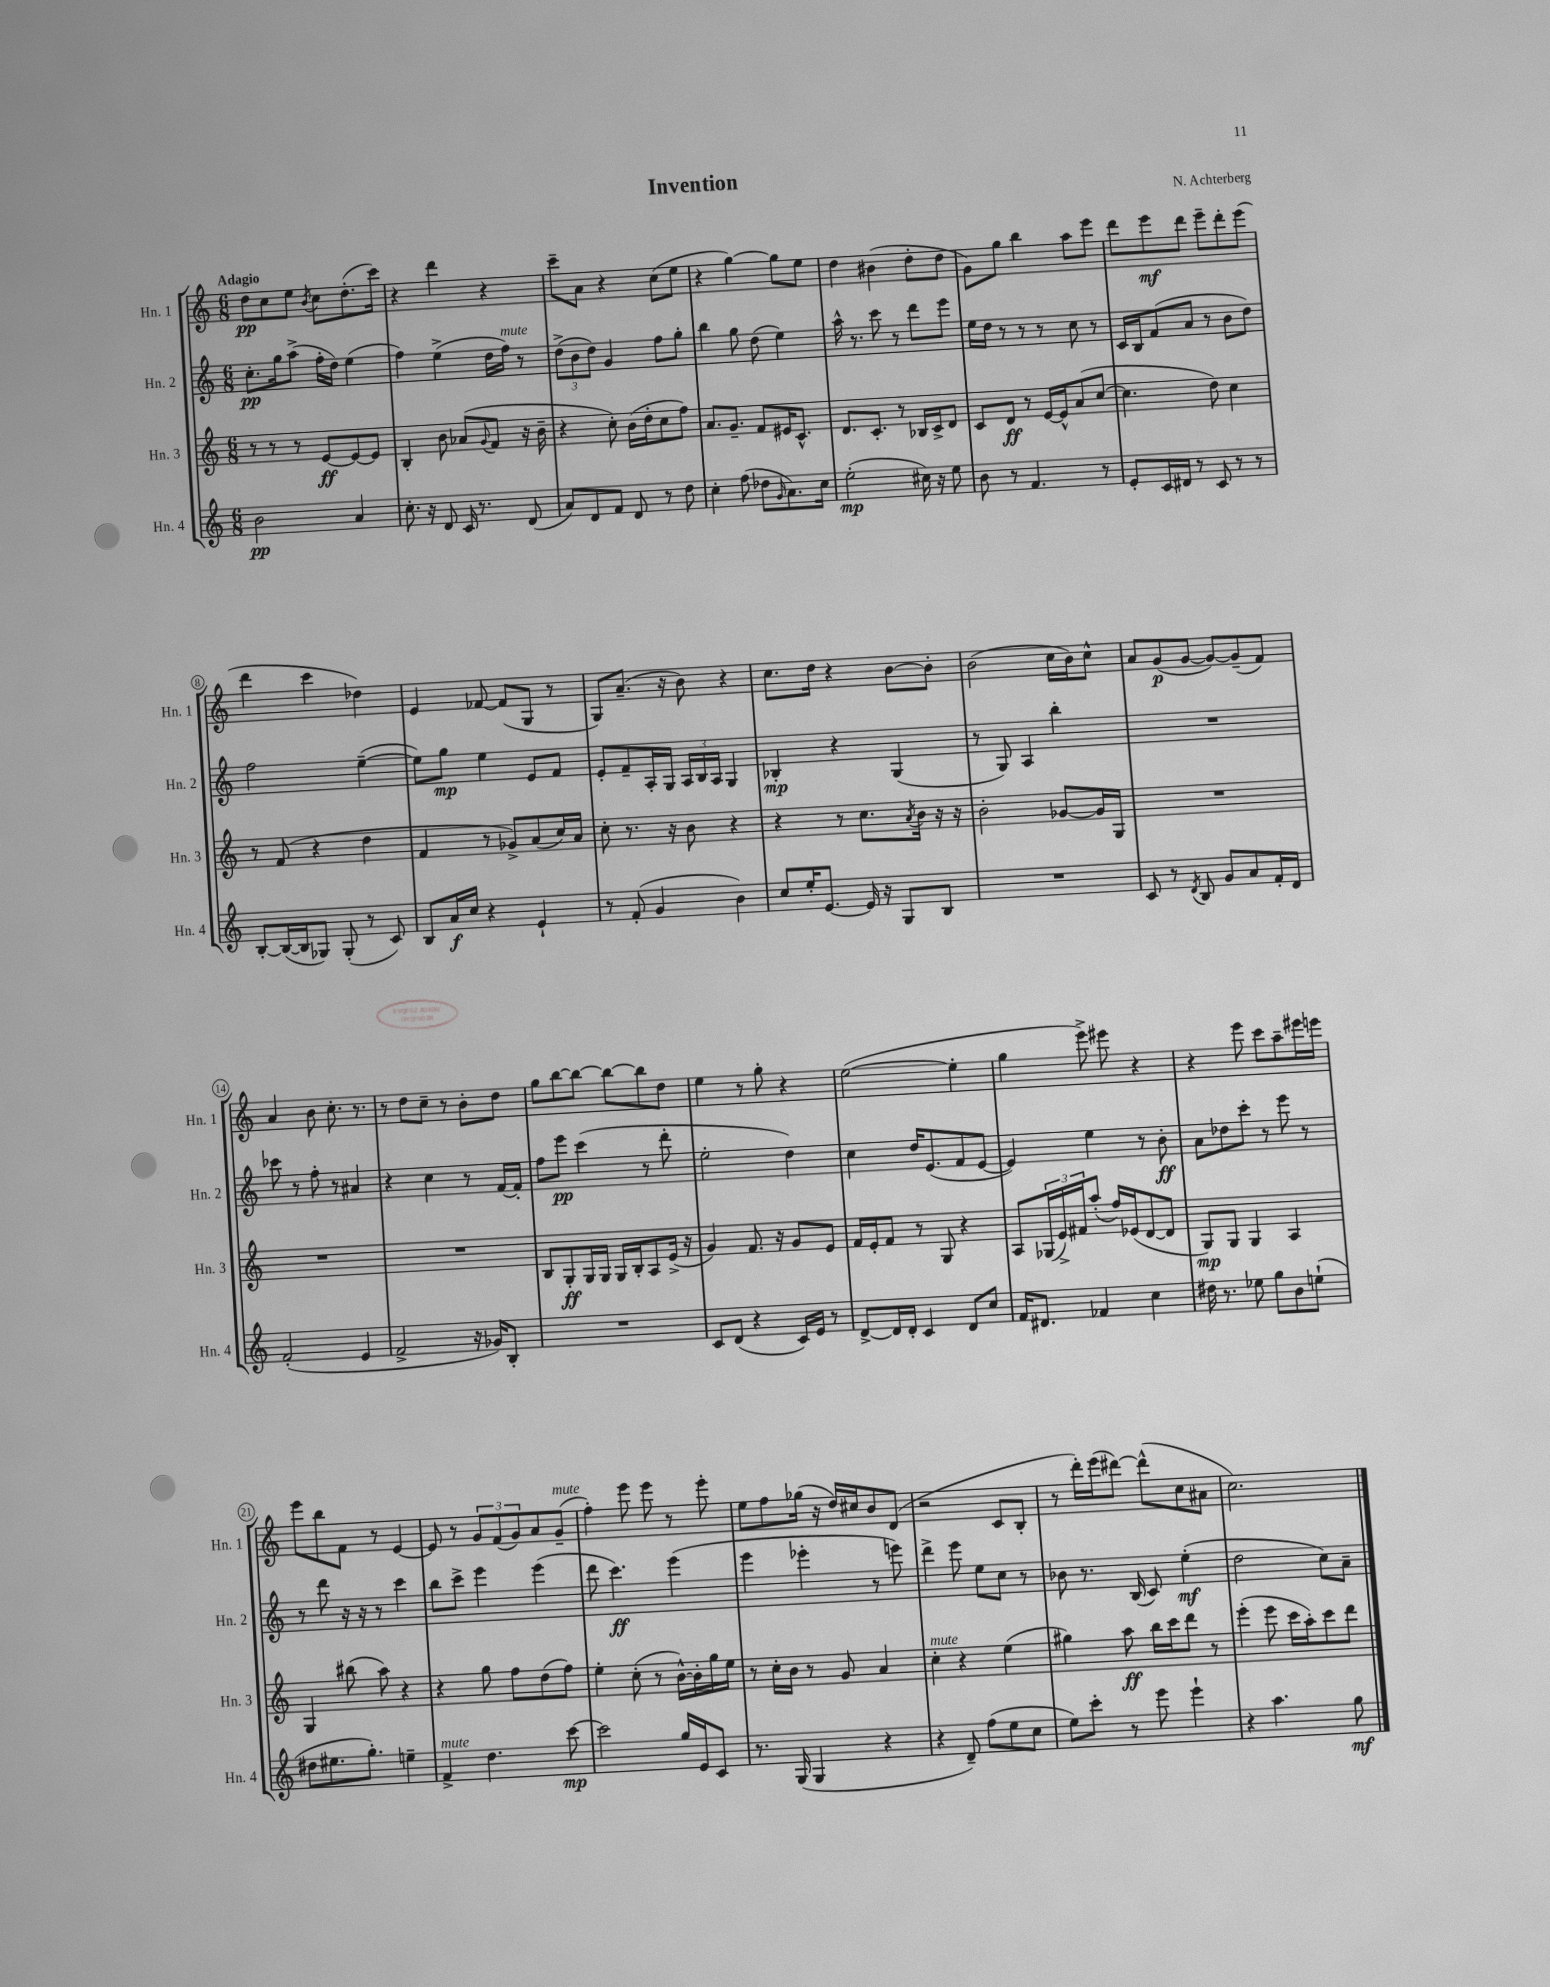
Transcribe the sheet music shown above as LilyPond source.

\header { title = "Invention" composer = "N. Achterberg" }
<<
\new StaffGroup <<
\new Staff = "s0" \with { instrumentName = "Hn. 1" shortInstrumentName = "Hn. 1" } {
    \clef treble \key c \major \numericTimeSignature \time 6/8 \tempo "Adagio"
    d''8\pp c''8 e''8 \acciaccatura { b'8 } c''8 d''8.-.( c'''16) |
    r4 d'''4 r4 |
    c'''8-- a'8 r4 c''8( e''8 |
    r4 g''4~) g''8 e''8 |
    d''4 bis'4( d''8-. d''8 |
    g'8) g''8 b''4 a''8 e'''8 |
    d'''8 e'''8\mf d'''8 e'''8-- d'''8-. e'''8( |
    d'''4 c'''4 des''4) |
    e'4 fes'8~ fes'8( g8 r8 |
    g8) a'8.--( r16 b'8) r4 |
    c''8. d''16 r4 b'8~ b'8-. |
    b'2( c''16 b'16) c''8-^ |
    a'8 g'8\p( g'8~ g'8~) g'8--( f'8) |
    a'4 b'8 c''8.-. r8. |
    r8 d''8 c''8-- r8 b'8-. d''8 |
    g''8 b''8~ b''8~ b''8~ b''8 d''8 |
    e''4 r8 g''8-. r4 |
    e''2~( e''4-. |
    g''4 e'''8->) eis'''8 r4 |
    r4 e'''8 c'''8 a''8-- eis'''16 e'''16 |
    e'''8 b''8 f'8 r8 e'4~ |
    e'8 r8 \tuplet 3/2 { g'8 f'8( g'8) } a'8 g'8--^\markup { \italic "mute" }( |
    f''4-.) e'''8 e'''8 r8 e'''8-. |
    e''8 f''8 ges''16( r16 d''16) cis''16 b'8 d'8( |
    r2 c'8 b8-. |
    r8 d'''16-.) e'''16( dis'''8~) dis'''8-^( c''8 ais'8 |
    c''2.) \bar "|." |
}
\new Staff = "s1" \with { instrumentName = "Hn. 2" shortInstrumentName = "Hn. 2" } {
    \clef treble \key c \major \numericTimeSignature \time 6/8
    c''8.-.\pp g''16 a''8->( f''16-. d''16) e''4( |
    f''4) e''4->( d''16 f''16^\markup { \italic "mute" }) r8 |
    \tuplet 3/2 { d''8->( b'8 d''8) } g'4 f''8 g''8-. |
    b''4 g''8 d''8( e''4) |
    a''16-^ r8. c'''8 r8 d'''8 e'''8 |
    e''16 d''16 r8 r8 r8 c''8 r8 |
    c'16 b16 f'8( a'8 r8 b'8 d''8) |
    f''2 e''4~--( |
    e''8) g''8\mp e''4 e'8 f'8 |
    e'8-. f'8-- a16-. g16 \tuplet 3/2 { a16 b16 a16 } g4 |
    bes4-.\mp r4 g4( |
    r8 g8) a4 b''4-. |
    R2. |
    ces'''8 r8 f''8-. r8 ais'4 |
    r4 c''4 r8 f'16~ f'16-. |
    f''8 e'''8\pp c'''4( r8 d'''8-. |
    e''2-. d''4) |
    c''4 d''16 e'8.( f'8 e'8~ |
    e'4) e''4 r8 b'8-.\ff |
    a'8 des''8 c'''8-. r8 e'''8 r8 |
    r8 d'''8 r16 r16 r8 c'''4 |
    b''8 c'''8-> e'''4 e'''4( |
    d'''8 c'''4.\ff) e'''4( |
    e'''4 ees'''4-. r8 e'''8) |
    d'''4-> e'''8 e''8 c''8 r8 |
    bes'8 r8. b16( c'8) e''4-.\mf( |
    d''2 c''8) a'8-- \bar "|." |
}
\new Staff = "s2" \with { instrumentName = "Hn. 3" shortInstrumentName = "Hn. 3" } {
    \clef treble \key c \major \numericTimeSignature \time 6/8
    r8 r8 r8 e'8~\ff e'8~ e'8 |
    b4-. b'8 aes'8( \appoggiatura { g'8 } f'8 r16 b'16-- |
    r4 c''8-.) b'16( d''16-. c''8 f''8) |
    a'8. g'8.-- f'8 eis'16 c'8.-^ |
    d'8. c'8.-. r8 bes16 c'16-> d'8 |
    c'8 d'8\ff r8 e'16~ e'16-^ a'8( c''8~ |
    c''4. d''8) c''4 |
    r8 f'8( r4 d''4 |
    f'4 r8 ges'8->) a'8( c''16) a'16 |
    c''8-. r8. r16 b'8 r4 |
    r4 r8 c''8. \acciaccatura { a'8 } b'16 r16 r16 |
    b'2-. ges'8~ ges'16 g16 |
    R2. |
    R2. |
    R2. |
    b8 g8-.\ff g16 g16 g16 b16-. a8 e'16->( r16 |
    g'4) f'8. r16 g'8 e'8 |
    f'16 e'16-. f'8 r8 g8 r4 |
    a8 \tuplet 3/2 { ges16( e'16->) fis'16 } a''8-.( f''16) ees'16( d'8~ d'8 |
    g8\mp) g8 g4 a4 |
    g4 bis''8( a''8) r4 |
    r4 g''8 f''8 d''8( f''8) |
    e''4-. c''8-.( r8 b'16~-^) b'16-. g''16 e''16 |
    r8 c''16-. b'16 r8 g'8 a'4 |
    c''4-.^\markup { \italic "mute" } r4 e''4( |
    gis''4) a''8\ff b''16 c'''16 d'''8 r8 |
    e'''4-.( e'''8 c'''16 a''16-.) c'''8 d'''8 \bar "|." |
}
\new Staff = "s3" \with { instrumentName = "Hn. 4" shortInstrumentName = "Hn. 4" } {
    \clef treble \key c \major \numericTimeSignature \time 6/8
    b'2\pp a'4 |
    c''8.-. r16 d'8 c'16 r8. d'8( |
    a'8) d'8 f'8 d'8 r8 d''8 |
    c''4-. f''8( des''8 \grace { g'16 } a'8.) c''16 |
    e''2-.\mp( cis''16) r16 e''8 |
    b'8 r8 f'4. r8 |
    e'8-. c'16 dis'16 r8 c'8 r8 r8 |
    b8~-. b16~( b16 ges8) ges8-.( r8 c'8) |
    b8 a'16\f c''16 r4 e'4-! |
    r8 f'8-.( g'4 b'4) |
    c''8 e''16-. e'8.~ e'16 r16 g8 b8 |
    R2. |
    c'8 r8 \acciaccatura { d'8 } b8 g'8 a'8 f'16-. d'16 |
    f'2-.( e'4 |
    f'2-> r16 ges'16) b8-. |
    R2. |
    c'8 d'8( r4 c'16) e'16 r8 |
    d'8~-> d'16 d'16-. c'4 d'8 c''8 |
    f'16 dis'8. fes'4 c''4 |
    dis''16 r8. ees''8 g''8 b'8 e''8-!( |
    dis''8 eis''8. g''8.-.) e''4-- |
    f'4->^\markup { \italic "mute" } d''4. c'''8~\mp |
    c'''2 g''16 e'16 c'8 |
    r8. g16( g4 r4 |
    r4 d'8--) f''8( e''8 c''8 |
    e''8) c'''8-. r8 e'''8 e'''4-! |
    r4 a''4. g''8\mf \bar "|." |
}
>>
>>
\layout { \context { \Score \override BarNumber.stencil = #(make-stencil-circler 0.1 0.3 ly:text-interface::print) } }
